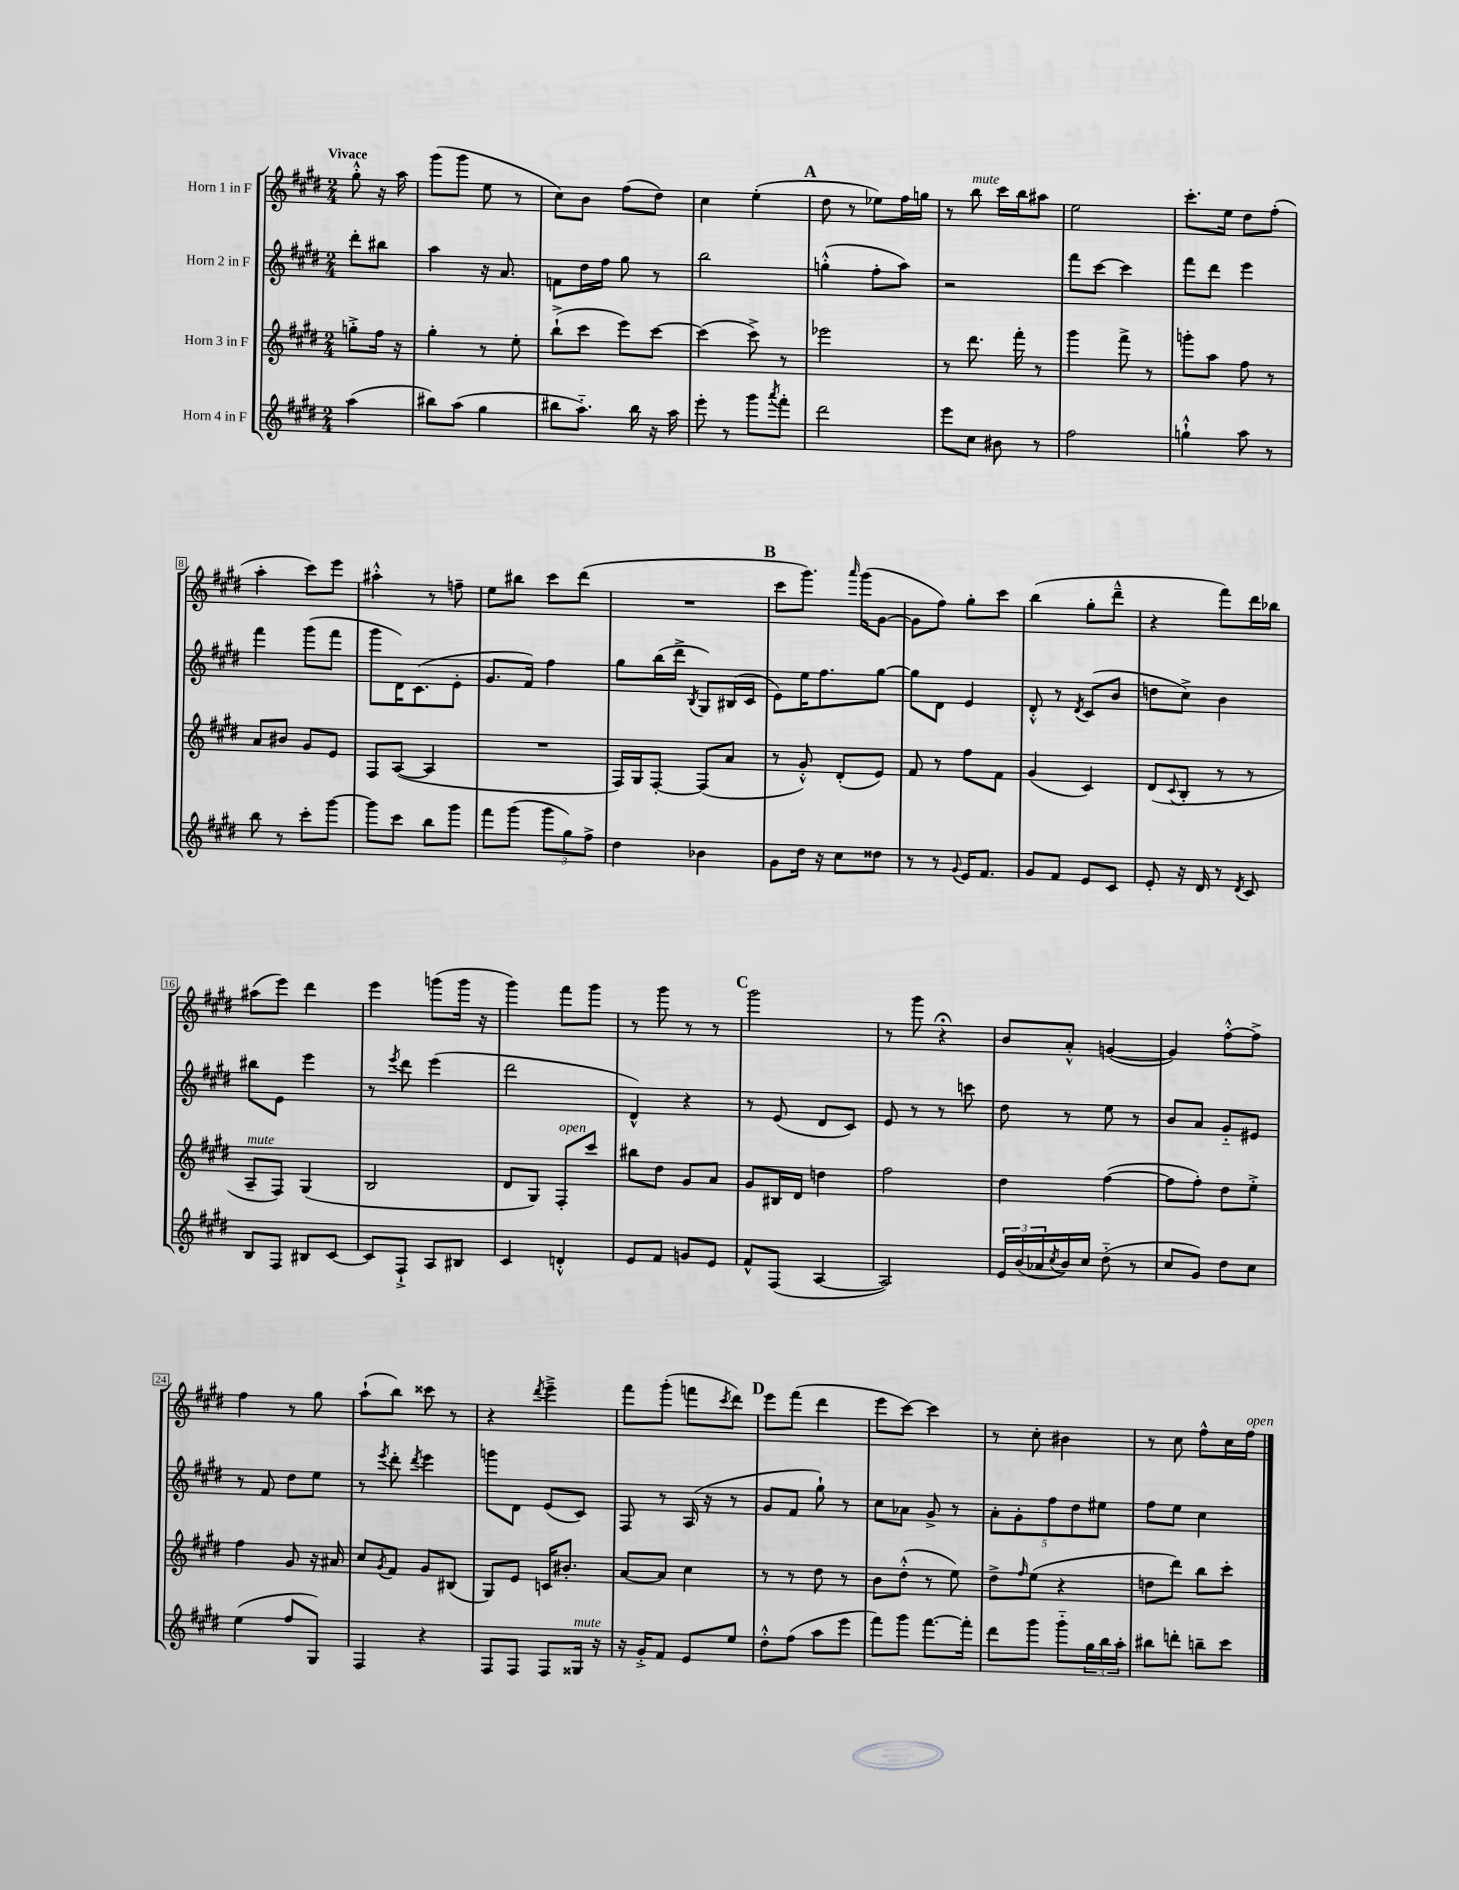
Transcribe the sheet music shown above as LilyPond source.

<<
\new StaffGroup <<
\new Staff = "s0" \with { instrumentName = "Horn 1 in F" } {
    \clef treble \key e \major \numericTimeSignature \time 2/4 \partial 4 \tempo "Vivace"
    gis''8-.-^ r16 a''16 |
    gis'''8( gis'''8 e''8 r8 |
    cis''8) b'8 fis''8( dis''8) |
    cis''4 e''4-.( |
    \mark \markup { \bold "A" } dis''8 r8 ees''8) fis''16 g''16 |
    r8 b''8^\markup { \italic "mute" } cis'''16 b''16 ais''8 |
    e''2 |
    cis'''8.-. e''16 dis''8 fis''8-.( |
    a''4-. cis'''8) e'''8 |
    ais''4-.-^ r8 f''8-- |
    e''8 bis''8 cis'''8 dis'''8( |
    R2 |
    \mark \markup { \bold "B" } cis'''8 gis'''8.) \grace { a'''16 } gis'''16( gis'8~ |
    gis'8 fis''8) gis''8-. cis'''8 |
    b''4( gis''8-. dis'''8---^ |
    r4 fis'''8) dis'''16 bes''16 |
    ais''8( e'''8) dis'''4 |
    e'''4 g'''8( g'''16 r16 |
    gis'''4) fis'''8 gis'''8 |
    r8 gis'''8 r8 r8 |
    \mark \markup { \bold "C" } gis'''2 |
    r8 gis'''8 r4\fermata |
    b'8 a'8-.-^ g'4~( |
    g'4) fis''8~-.-^ fis''8-> |
    fis''4 r8 gis''8 |
    a''8-!( b''8) cisis'''8 r8 |
    r4 \acciaccatura { dis'''8 } e'''4---> |
    fis'''8 gis'''8-.( f'''8 \acciaccatura { cis'''8 } dis'''8) |
    \mark \markup { \bold "D" } e'''8 fis'''8( dis'''4 |
    e'''8 cis'''8~) cis'''4 |
    r8 cis''8-. bis'4 |
    r8 cis''8 fis''8-^ cis''16 fis''16^\markup { \italic "open" } \bar "|." |
}
\new Staff = "s1" \with { instrumentName = "Horn 2 in F" } {
    \clef treble \key e \major \numericTimeSignature \time 2/4 \partial 4
    dis'''8-. bis''8 |
    a''4 r16 a'8. |
    f'8 dis''16 fis''16 gis''8 r8 |
    b''2 |
    \mark \markup { \bold "A" } g''4-.-^( fis''8-. a''8) |
    r2 |
    fis'''8 cis'''8~ cis'''4 |
    fis'''8 dis'''8 e'''4 |
    fis'''4 gis'''8( fis'''8 |
    gis'''8 dis'16) cis'8.( e'8-. |
    gis'8. fis'16) fis''4 |
    gis''8 b''16( dis'''16-> \acciaccatura { b8 } gis8) bis16( cis'16 |
    \mark \markup { \bold "B" } e'8) e''16 fis''8. gis''8~ |
    gis''8 dis'8 e'4 |
    dis'8-.-^ r8 \acciaccatura { dis'8 } cis'8( b'8 |
    d''8 cis''8->) b'4 |
    bis''8 e'8 e'''4 |
    r8 \acciaccatura { e'''8 } dis'''8 e'''4( |
    dis'''2 |
    dis'4-^) r4 |
    \mark \markup { \bold "C" } r8 e'8( dis'8 cis'8) |
    e'8 r8 r8 c'''8 |
    dis''8 r8 e''8 r8 |
    b'8 a'8 gis'8-_ eis'8 |
    r8 fis'8 dis''8 e''8 |
    r8 \acciaccatura { e'''8 } dis'''8-. \acciaccatura { dis'''8 } e'''4 |
    g'''8 dis'8 e'8( cis'8) |
    fis8 r8 a16( r16 r8 |
    \mark \markup { \bold "D" } gis'8 fis'8 gis''8-!) r8 |
    cis''8 aes'8 gis'8-> r8 |
    \tuplet 5/4 { a'8-. gis'8-. fis''8 dis''8 eis''8 } |
    fis''8 e''8 cis''4 \bar "|." |
}
\new Staff = "s2" \with { instrumentName = "Horn 3 in F" } {
    \clef treble \key e \major \numericTimeSignature \time 2/4 \partial 4
    g''8-.-> fis''16 r16 |
    gis''4-. r8 e''8-. |
    b''8-!->( cis'''8 e'''8) cis'''8~ |
    cis'''4( cis'''8->) r8 |
    \mark \markup { \bold "A" } ees'''2 |
    r8 dis'''8. fis'''16-. r8 |
    gis'''4 fis'''8-> r8 |
    g'''8-. a''8 fis''8 r8 |
    a'8 bis'8 gis'8 e'8 |
    fis8 a8~( a4 |
    R2 |
    fis16) gis16 fis8~-. fis8( a'8 |
    \mark \markup { \bold "B" } r8 gis'8-.-^) dis'8-.( e'8) |
    fis'8 r8 fis''8 fis'8 |
    gis'4( cis'4) |
    dis'8( \appoggiatura { cis'8 } b8-. r8 r8 |
    a8--^\markup { \italic "mute" } fis8) gis4( |
    b2 |
    dis'8 gis8) fis8-.^\markup { \italic "open" } cis'''8 |
    bis''8 dis''8 gis'8 a'8 |
    \mark \markup { \bold "C" } gis'8 bis16 dis'16 d''4 |
    fis''2 |
    dis''4 fis''4~( |
    fis''8 fis''8-.) dis''8 e''8-.-> |
    fis''4 gis'8 r16 ais'16 |
    cis''8 \acciaccatura { gis'8 } fis'8 gis'8 bis8( |
    gis8) e'8 c'16 bis'8.-. |
    a'8~ a'8 cis''4 |
    \mark \markup { \bold "D" } r8 r8 dis''8 r8 |
    b'8 dis''8-.-^( r8 e''8) |
    dis''8-> \grace { fis''16 } e''8( r4 |
    d''8 dis'''8) b''8 cis'''8-. \bar "|." |
}
\new Staff = "s3" \with { instrumentName = "Horn 4 in F" } {
    \clef treble \key e \major \numericTimeSignature \time 2/4 \partial 4
    a''4( |
    bis''8) a''8( gis''4 |
    bis''8 a''8.-_) bis''16 r16 a''16 |
    e'''8-. r8 gis'''8 \acciaccatura { a'''8 } fis'''8-. |
    \mark \markup { \bold "A" } dis'''2 |
    e'''8 cis''8 bis'8 r8 |
    fis''2 |
    g''4-!-^ a''8 r8 |
    b''8 r8 cis'''8-. gis'''8~ |
    gis'''8 cis'''8 b''8 gis'''8 |
    fis'''8 gis'''8( \tuplet 3/2 { gis'''8 gis''8) fis''8-> } |
    dis''4 bes'4 |
    \mark \markup { \bold "B" } gis'8 dis''16 r16 cis''8 disis''8 |
    r8 r8 \appoggiatura { gis'8 } e'16 fis'8. |
    gis'8 fis'8 e'8 cis'8 |
    e'8-. r16 dis'16 r8 \acciaccatura { dis'8 } cis'8 |
    b8 fis8 bis8 cis'8~ |
    cis'8 fis8-!-> a8 bis8 |
    cis'4 d'4-.-^ |
    e'8 fis'8 g'8 e'8 |
    \mark \markup { \bold "C" } fis'8-^ fis8( a4~ |
    a2) |
    \tuplet 3/2 { e'16 b'16( aes'16 } \acciaccatura { cis''8 } b'16) cis''16 dis''8-_( r8 |
    cis''8 gis'8) dis''8 cis''8 |
    e''4( fis''8 gis8) |
    fis4 r4 |
    fis8 fis8 fis8 gisis16^\markup { \italic "mute" } r16 |
    r16 gis'16-.-> fis'8 e'8 e''8 |
    \mark \markup { \bold "D" } dis''8-.-^ fis''8( a''8 e'''8 |
    fis'''8) gis'''8 fis'''8.~ fis'''16-. |
    dis'''8 gis'''8 gis'''8-_ \tuplet 3/2 { gis''16 b''16 a''16-. } |
    bis''8 d'''8-. b''8-- cis'''8 \bar "|." |
}
>>
>>
\layout { \context { \Score \override BarNumber.stencil = #(make-stencil-boxer 0.1 0.3 ly:text-interface::print) } }
